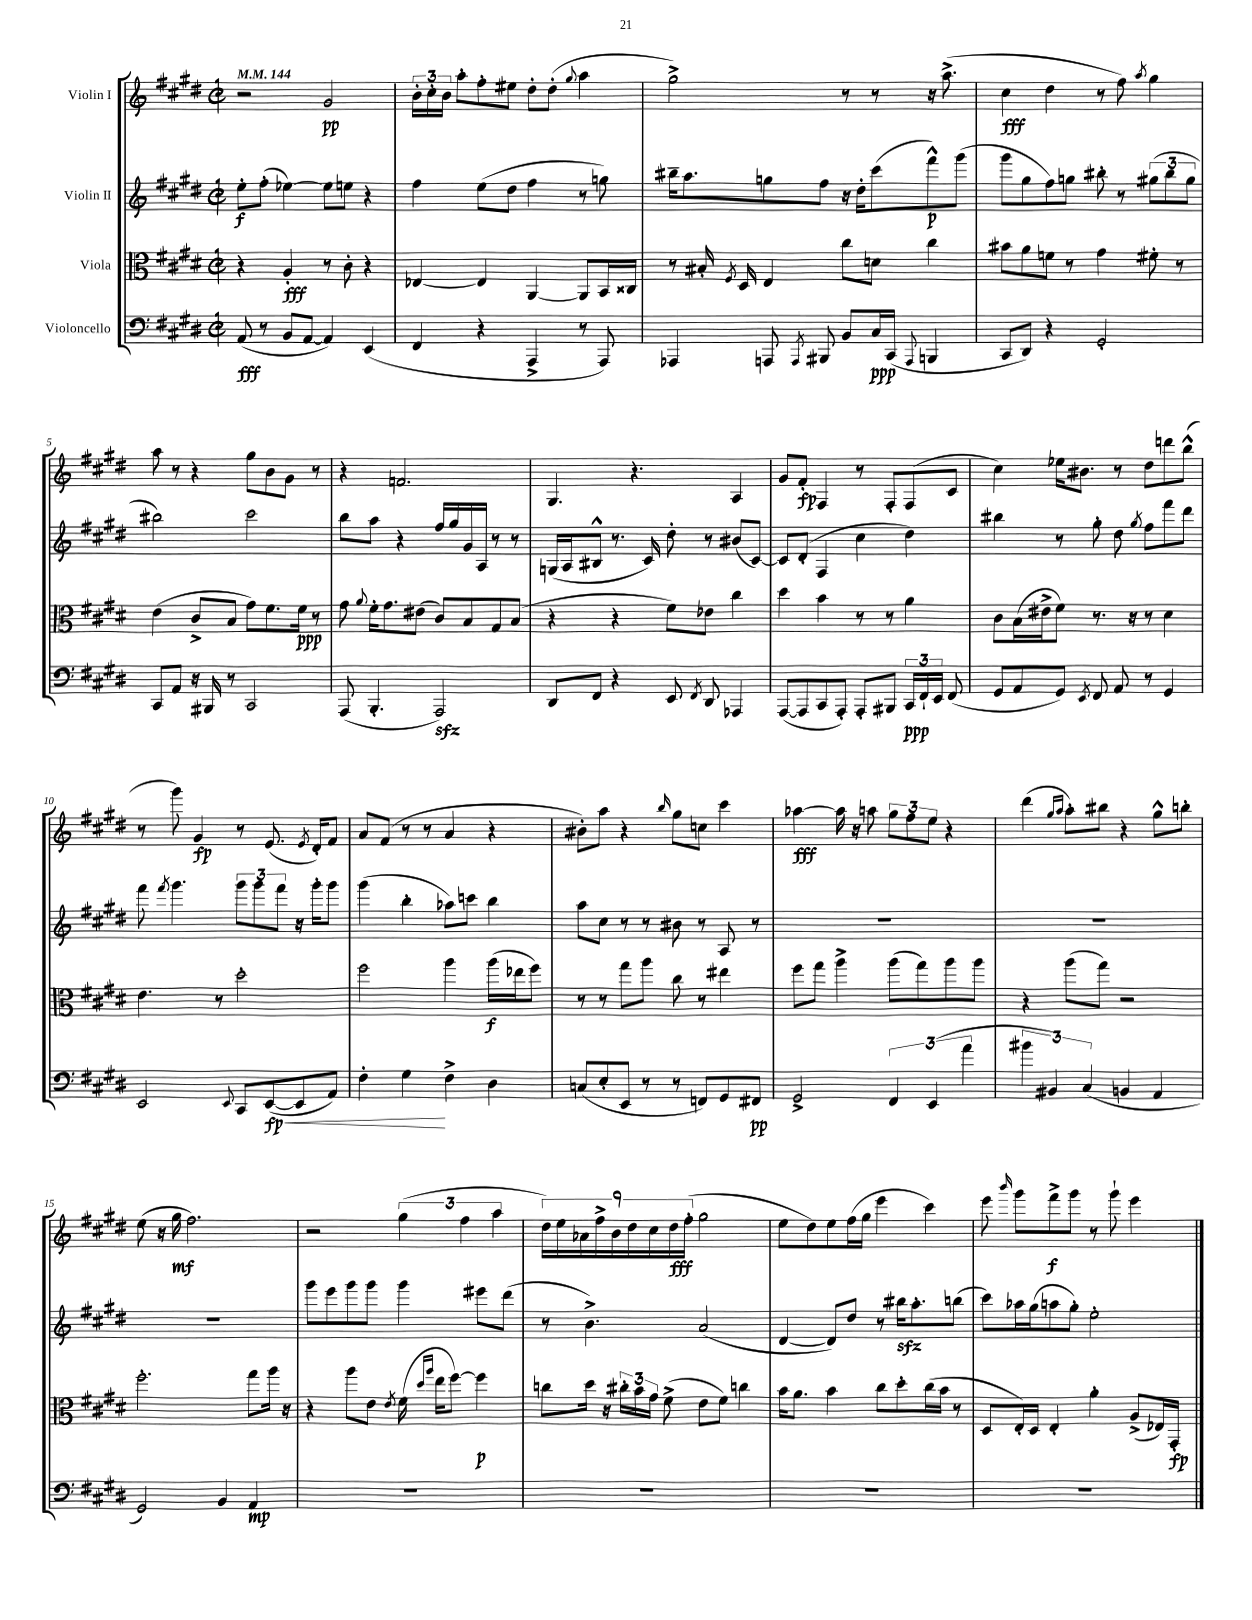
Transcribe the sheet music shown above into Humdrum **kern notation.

**kern	**kern	**kern	**kern
*staff4	*staff3	*staff2	*staff1
*clefF4	*clefC3	*clefG2	*clefG2
*k[f#c#g#d#]	*k[f#c#g#d#]	*k[f#c#g#d#]	*k[f#c#g#d#]
*M2/2	*M2/2	*M2/2	*M2/2
*met(c|)	*met(c|)	*met(c|)	*met(c|)
*MM144	*MM144	*MM144	*MM144
(8AA/	4r	8ee'\L	2r
8r	.	(8ff#'\J	.
8BB/L	4A'/	[4ee-\)	.
[8AA/J	.	.	.
4AA/])	8r	8ee-\]L	2g#/
.	8c#'\	8ee\J	.
(4EE/	4r	4r	.
=	=	=	=
4FF#/	[4E-/	4ff#\	24b'\LL
.	.	.	24cc#'\
.	.	.	24b\JJ
.	.	.	8aa'\L
4r	4E-/]	(8ee\L	8ff#'\
.	.	8dd#\J	8ee#\J
4AAA^/	[4AA/	4ff#\	8dd#'\L
.	.	.	(8dd#'\J
.	.	.	8qqgg#/
8r	8AA/]L	8r	4aa\
8AAA/)	16BB/L	8gg\)	.
.	16C##/JJ	.	.
=	=	=	=
4AAA-/	8r	16bb#~\LK	2gg#^\)
.	.	8.aa\	.
.	16B#'/	.	.
.	8qF#/	.	.
.	16D#/	.	.
8AAA/	4E/	8gg\	.
8qAAA/	.	.	.
8BBB#/	.	8ff#\J	.
8BB/L	8cc#\L	16r	8r
.	.	16dd#'\LK	.
16C#/L	8d\J	(8ccc#\	8r
(16CC#/JJ	.	.	.
8qqAAA/	.	.	.
4BBB/	4cc#\	8fff#^^\)	16r
.	.	.	(8.aa^\
.	.	(8ggg#\J	.
=	=	=	=
8CC#/L	8b#\L	8ggg#\L	4cc#\
8DD#/J)	8a\	8gg#\	.
4r	8f\J	8ff#\)	4dd#\
.	8r	8gg\J	.
2GG#'/	4g#\	8bb#'\	8r
.	.	8r	8ff#\)
.	.	.	8qaa/
.	8f#'\	(12gg#\L	4gg#\
.	.	12bb#\	.
.	8r	.	.
.	.	12gg#\J	.
=	=	=	=
8CC#/L	(4e\	2bb#\)	8aa\
8AA/J	.	.	8r
16r	8c#^/L	.	4r
16BBB#/	.	.	.
8r	8B/J	.	.
2CC#/	8g#\L)	2ccc#\	8gg#\L
.	8.f#\	.	8b\
.	.	.	8g#\J
.	16f#\Jk	.	.
.	8r	.	8r
=	=	=	=
(8AAA/	8g#\	8bb\L	4r
.	8qqa/	.	.
4.BBB'/	16f#'\LK	8aa\J	.
.	8.g#\	.	.
.	.	4r	2.f/
.	(8e#\J	.	.
2AAA/)	8c#/L)	16ff#/LL	.
.	.	16gg#/	.
.	8B/	16g#/	.
.	.	16A/JJ	.
.	8G#/	8r	.
.	(8B/J	8r	.
=	=	=	=
8DD#/L	4r	(16G/LL	4.G#/
.	.	16A/J	.
8FF#/J	.	8B#^^/J	.
4r	4r	8.r	.
.	.	.	4.r
.	.	16c#/)	.
8EE/	8f#\L)	8dd#'\	.
8qFF#/	.	.	.
8DD#/	8e-\J	8r	.
4AAA-/	4cc#\	(8b#/L	4A/
.	.	[8c#/J)	.
=	=	=	=
([8AAA/L	4dd#\	8c#/]L	8g#/L
8AAA/]	.	(8d#'/J	8f#'/J
8CC#/	4b\	4F#/	4F#/
8AAA'/J)	.	.	.
8AAA'/L	8r	4cc#\	8r
8BBB#/J	8r	.	8F#'/L
24CC#/LL	4a\	4dd#\)	(8F#/
24FF#`/	.	.	.
24EE/JJ	.	.	.
(8FF#/	.	.	8c#/J
=	=	=	=
8GG#/L	8c#\L	4bb#\	4cc#\)
8AA/	(16B\L	.	.
.	16e#^\J	.	.
8GG#/J)	8f#\J)	8r	16ee-\LK
.	.	.	8.b#\J
8qEE/	.	.	.
8FF#/	8.r	8gg#'\	.
8AA/	.	8dd#\	8r
.	16r	.	.
.	.	8qgg#/	.
8r	8r	8ff#\L	8dd#\L
4GG#/	4d#\	8fff#\	8ddd\
.	.	8ddd#\J	(8bb^^\J
=	=	=	=
2EE/	4.e\	8fff#\	8r
.	.	8qfff#/	.
.	.	4.ggg#\	8ggg#\)
.	.	.	4g#/
.	8r	.	.
8qqEE/	.	.	.
8CC#/L	2dd#'\	12ggg#\L	8r
.	.	12ggg#\	.
([8EE/	.	.	(8.e/
.	.	12fff#\J	.
8EE/]	.	16r	.
.	.	.	8qe/
.	.	16ggg#'\LK	16d#'/LK)
8AA/J)	.	8ggg#\J	8f#/J
=	=	=	=
4F#'\	2ff#\	(4ggg#\	8a/L
.	.	.	(8f#/J
4G#\	.	4bb'\	8r
.	.	.	8r
4F#^\	4aa\	8aa-\L)	4a/
.	.	8ccc\J	.
4D#\	(16aa\LL	4bb\	4r
.	16ee-\J	.	.
.	8ff#\J)	.	.
=	=	=	=
(8C/L	8r	8aa\L	8b#'\L)
8E'/	8r	8cc#\J	8aa\J
8EE/J	8gg#\L	8r	4r
8r	8aa\J	8r	.
.	.	.	16qqbb/
8r	8cc#\	8b#\	8gg#\L
8FF/L)	8r	8r	8cc\J
8GG#/	4ee#\	8A/	4ccc#\
8FF#/J	.	8r	.
=	=	=	=
2GG#^/	8ff#\L	1r	[4aa-\
.	8gg#\J	.	.
.	4aa^\	.	16aa-\]
.	.	.	16r
.	.	.	8aa\
6FF#/	(8aa\L	.	12gg#\L
.	.	.	12ff#\
.	8gg#\)	.	.
(6EE/	.	.	12ee\J
.	8aa\	.	4r
6a\	.	.	.
.	8aa\J	.	.
=	=	=	=
6b#\	4r	1r	(4ddd#\
6BB#/)	.	.	.
.	.	.	16qqgg#/LL
.	.	.	16qqaa/JJ
.	(8aa\L	.	8aa'\L)
(6C#/	.	.	.
.	8gg#\J)	.	8bb#\J
4BB/	2r	.	4r
4AA/	.	.	8gg#^^\L
.	.	.	8bb'\J
=	=	=	=
2GG#/)	2.ff#'\	1r	(8ee\
.	.	.	16r
.	.	.	16gg#\
.	.	.	2.ff#\)
4BB/	.	.	.
4AA/	8gg#\L	.	.
.	16aa\Jk	.	.
.	16r	.	.
=	=	=	=
1r	4r	8ggg#\L	2r
.	.	8eee\	.
.	8aa\L	8ggg#\	.
.	8e\J	8ggg#\J	.
.	8qe/	.	.
.	(16f#\	4ggg#\	(6gg#\
.	16qqdd#/LL	.	.
.	16qqaa/JJ	.	.
.	16ee\LK	.	.
.	[8ff#\J)	.	.
.	.	.	6ff#\
.	4ff#\]	8eee#\L	.
.	.	.	6aa\
.	.	(8ddd#\J	.
=	=	=	=
1r	8cc\L	8r	18dd#\LL)
.	.	.	18ee\
.	.	.	18a-\
.	16dd#\Jk	4.b^\)	.
.	.	.	18ff#^\
.	16r	.	.
.	.	.	18b\
.	24cc#'\LL	.	.
.	.	.	18dd#\
.	24b\	.	.
.	24g#\JJ	.	18cc#\
.	(8f#^\	.	.
.	.	.	18dd#\
.	.	.	(18ff#'\JJ
.	8e\L	(2a/	2gg#\
.	8f#\J)	.	.
.	4cc\	.	.
=	=	=	=
1r	16b\LK	[4d#/	8ee\L
.	8.a\J	.	.
.	.	.	8dd#\)
.	4b\	8d#/]L)	8ee\
.	.	8dd#/J	(16ff#\L
.	.	.	16gg#\JJ
.	8cc#\L	8r	4eee\
.	8dd#'\	16bb#\LK	.
.	.	8.aa'\	.
.	(16cc#\L	.	4ccc#\)
.	16b\JJ	.	.
.	8r	(8bb\J	.
=	=	=	=
1r	8D#/L	8ccc#\L)	8eee\
.	.	.	16qqbbb/
.	16E'/L)	16aa-\L	8ggg#\L
.	16D#/JJ	(16gg#\J	.
.	4E'/	8aa\	8fff#^\
.	.	8gg#'\J)	8ggg#\J
.	4a'\	2ee'\	8r
.	.	.	8ggg#`\
.	(8A^/L	.	4eee\
.	16E-/L)	.	.
.	16GG#'/JJ	.	.
==	==	==	==
*-	*-	*-	*-
